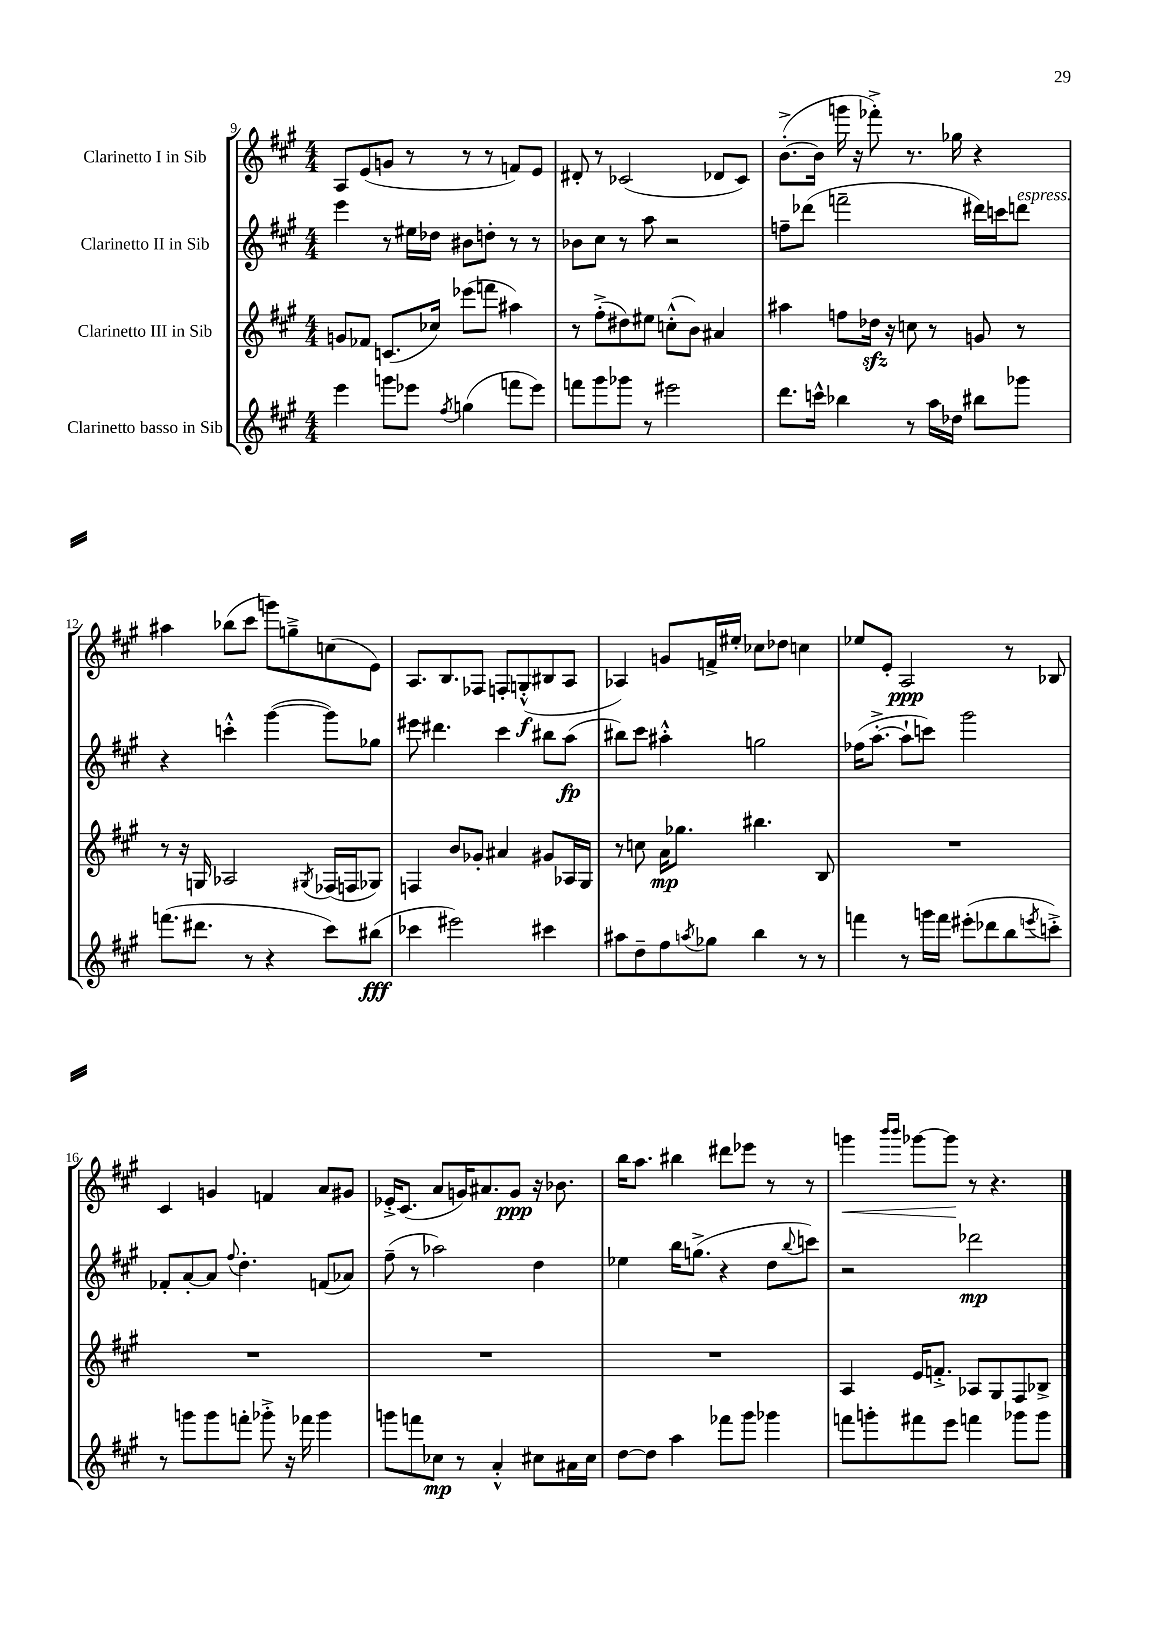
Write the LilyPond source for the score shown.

<<
\new StaffGroup <<
\new Staff = "s0" \with { instrumentName = "Clarinetto I in Sib" } {
    \clef treble \key a \major \numericTimeSignature \time 4/4
    a8 e'8( g'8 r8 r8 r8 f'8) e'8 |
    dis'8-. r8 ces'2( des'8 ces'8) |
    b'8.~-.->( b'16 g'''16 r16 fes'''8-.->) r8. ges''16 r4 |
    ais''4 bes''8( cis'''8 g'''8) g''8---> c''8( e'8) |
    a8. b8. fes8 f8-. g8-.-^\f( bis8 a8 |
    aes4) g'8 f'16-> eis''16-. ces''8 des''8 c''4 |
    ees''8 e'8-. a2\ppp r8 bes8 |
    cis'4 g'4 f'4 a'8 gis'8 |
    ees'16-.-> cis'8.( a'8 g'16) ais'8. g'8\ppp r16 bes'8. |
    b''16 a''8. bis''4 dis'''8 ees'''8 r8 r8 |
    g'''4\< \grace { b'''16 b'''16 } ges'''8~ ges'''8\! r8 r4. \bar "|." |
}
\new Staff = "s1" \with { instrumentName = "Clarinetto II in Sib" } {
    \clef treble \key a \major \numericTimeSignature \time 4/4
    e'''4 r8 eis''16 des''16 bis'8 d''8-. r8 r8 |
    bes'8 cis''8 r8 a''8 r2 |
    f''8-- des'''8( f'''2-- dis'''16) c'''16 d'''8^\markup { \italic "espress." } |
    r4 c'''4-.-^ gis'''4~( gis'''8) ges''8 |
    eis'''8 dis'''4. cis'''4 bis''8 a''8\fp( |
    bis''8) cis'''8 ais''4-.-^ g''2 |
    fes''16( a''8.~-.-> a''8-! c'''8) gis'''2 |
    fes'8-. a'8~-. a'8 \appoggiatura { fis''8 } d''4.-. f'8( aes'8) |
    fis''8--( r8 aes''2) d''4 |
    ees''4 b''16 g''8.->( r4 d''8 \appoggiatura { b''8 } c'''8) |
    r2 des'''2\mp \bar "|." |
}
\new Staff = "s2" \with { instrumentName = "Clarinetto III in Sib" } {
    \clef treble \key a \major \numericTimeSignature \time 4/4
    g'8 fes'8 c'8.( ces''16) ees'''8( f'''8 ais''4) |
    r8 fis''8-.->( dis''8) eis''8 c''8-.-^( b'8) ais'4 |
    ais''4 f''8 des''16\sfz r16 c''8 r8 g'8 r8 |
    r8 r16 g16 aes2 \acciaccatura { gis8 } fes16( f16 ges8) |
    f4 b'8 ges'8-. ais'4 gis'8 aes16 gis16 |
    r8 c''8 a'16\mp ges''8. bis''4. b8 |
    R1 |
    R1 |
    R1 |
    R1 |
    a4 e'16 f'8.-.-> aes8 gis8 fis8 bes8-> \bar "|." |
}
\new Staff = "s3" \with { instrumentName = "Clarinetto basso in Sib" } {
    \clef treble \key a \major \numericTimeSignature \time 4/4
    e'''4 g'''8 ees'''8 \acciaccatura { fis''8 } g''4( f'''8 ees'''8) |
    f'''8 gis'''8 ges'''8 r8 eis'''2 |
    d'''8. c'''16-^ bes''4 r8 a''16 des''16 bis''8 ges'''8 |
    f'''8.( dis'''8. r8 r4 cis'''8) bis''8\fff( |
    ces'''4 eis'''2) cis'''4 |
    ais''8 d''8-- fis''8 \acciaccatura { a''8 } ges''8 b''4 r8 r8 |
    f'''4 r8 g'''16 f'''16 eis'''8-.( des'''8 b''8 \acciaccatura { e'''8 } c'''8-.->) |
    r8 g'''8 g'''8 f'''8-. ges'''8-.-> r16 fes'''16 ges'''4 |
    g'''8 f'''8 ces''8\mp r8 a'4-.-^ cis''8 ais'16 cis''16 |
    d''8~ d''8 a''4 fes'''8 gis'''8 ges'''4 |
    f'''8 g'''8-. fis'''8 e'''8 f'''4 ges'''8 ges'''8 \bar "|." |
}
>>
>>
\layout { \context { \Score currentBarNumber = #9 } }
